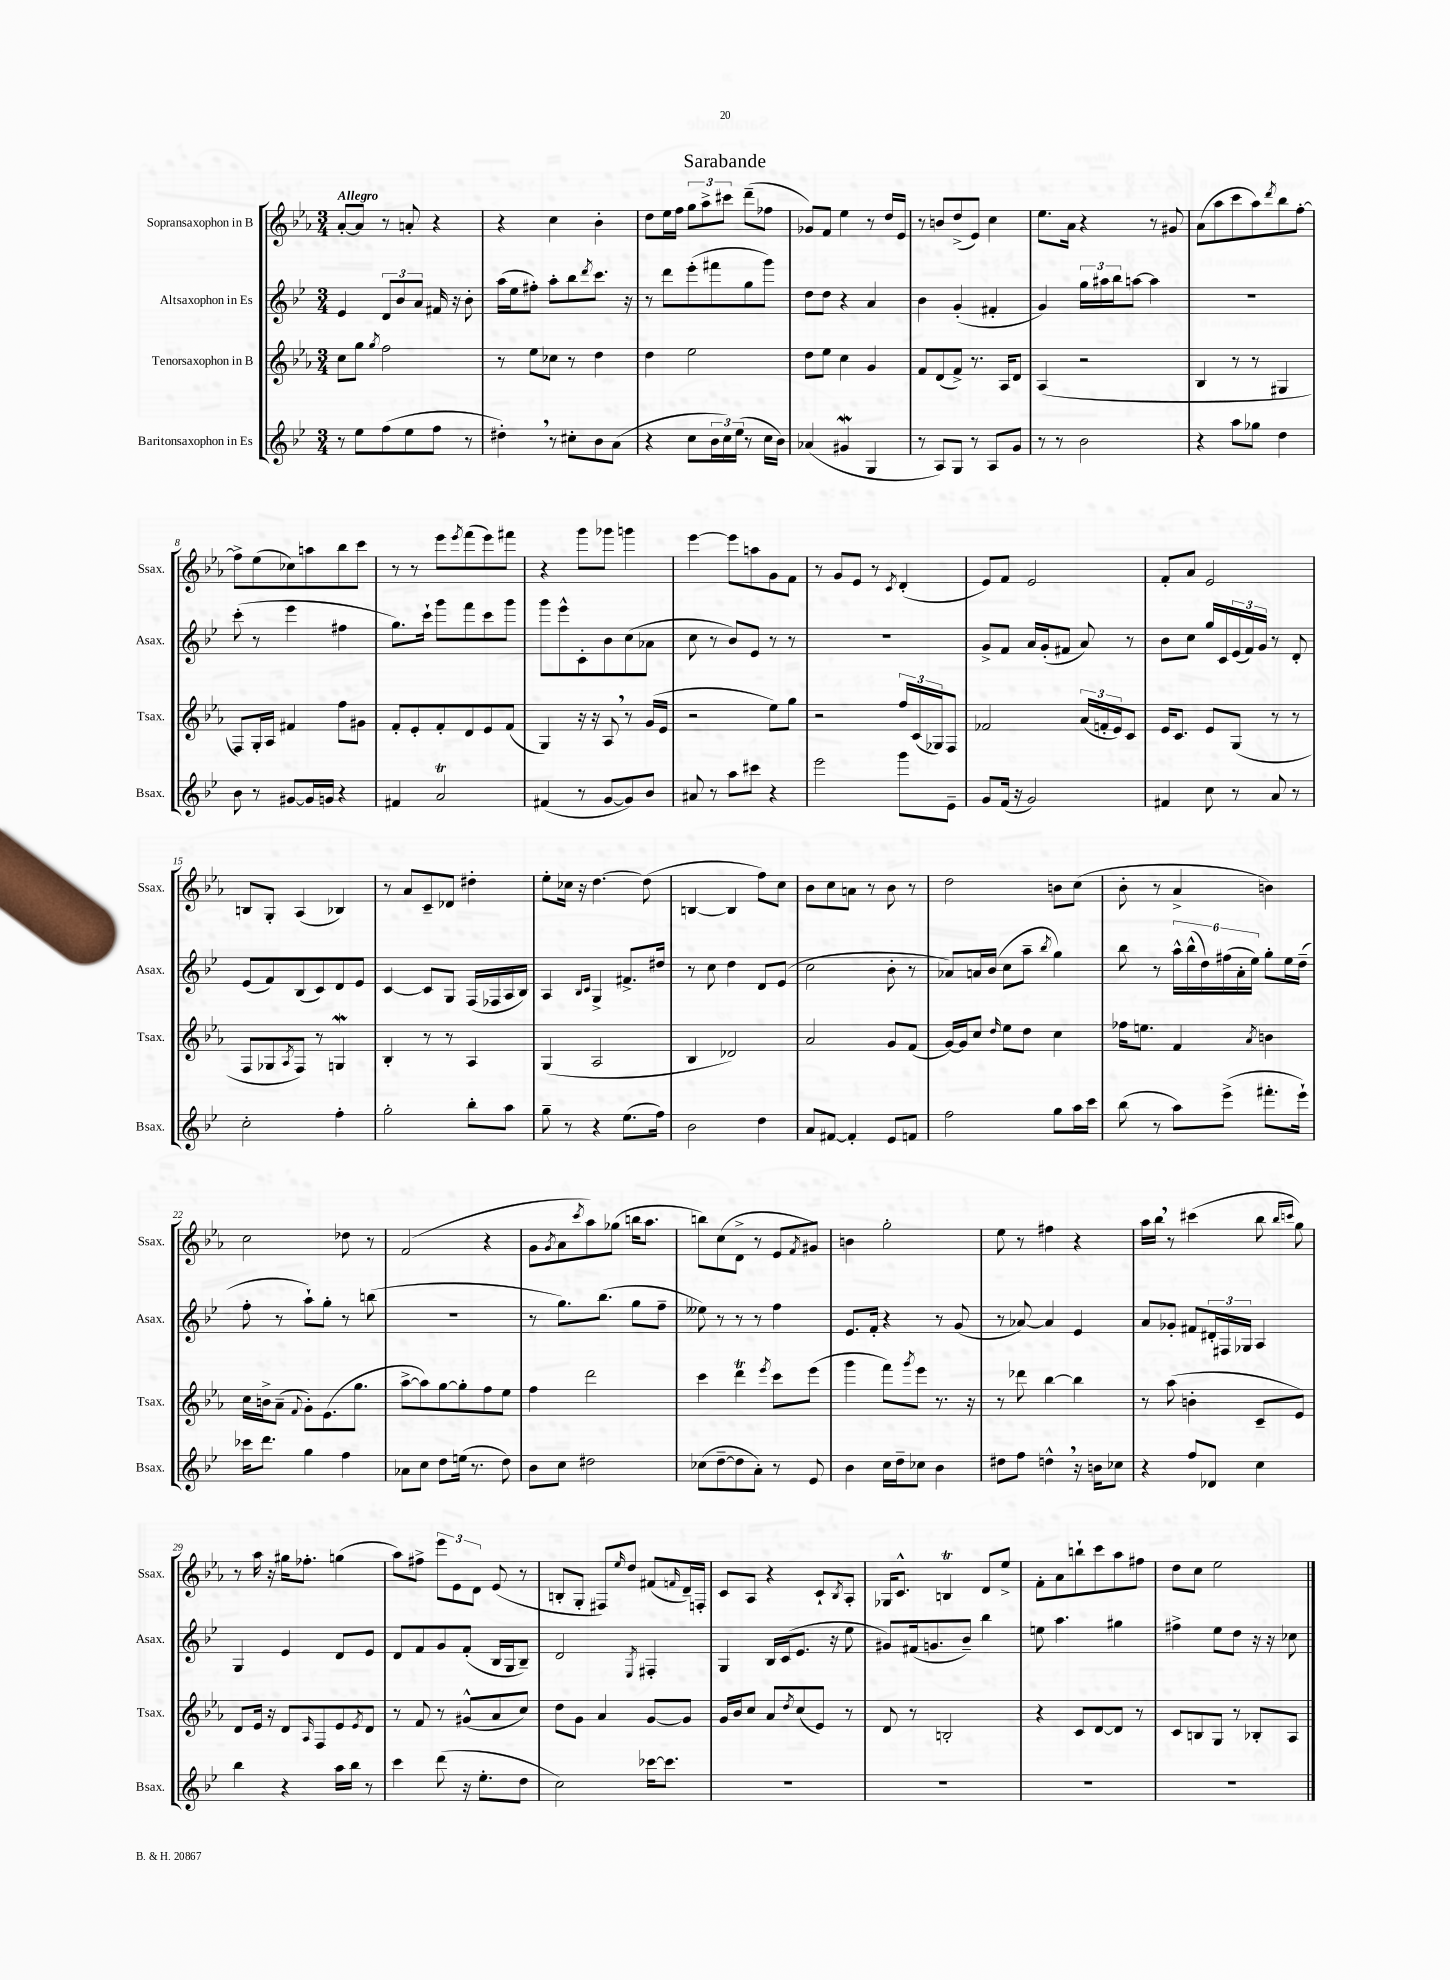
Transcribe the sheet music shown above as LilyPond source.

\header { title = "Sarabande" }
<<
\new StaffGroup <<
\new Staff = "s0" \with { instrumentName = "Sopransaxophon in B" shortInstrumentName = "Ssax." } {
    \clef treble \key ees \major \numericTimeSignature \time 3/4 \tempo "Allegro"
    aes'8~-. aes'8 r8 a'8-. r4 |
    r4 c''4 bes'4-. |
    d''8 ees''16 f''16 \tuplet 3/2 { g''8 aes''8-> cis'''8 } d'''8--( fes''8 |
    ges'8) f'8 ees''4 r8 d''16 ees'16 |
    r8 b'8 d''8->( ees'8) c''4 |
    ees''8. aes'16 r4 r8 gis'8 |
    aes'8( aes''8 c'''8 aes''8) \acciaccatura { d'''8 } bes''8 f''8~-. |
    f''8-> ees''8( ces''8) a''8 bes''8 c'''8 |
    r8 r8 ees'''8 \acciaccatura { ees'''8 } f'''8( ees'''8) fis'''8 |
    r4 g'''8 ges'''8 g'''4 |
    ees'''4~ ees'''8 a''8 g'8 f'8 |
    r8 g'8 ees'8 r8 \acciaccatura { c'8 } d'4-.( |
    ees'8) f'8 ees'2 |
    f'8-. aes'8 ees'2 |
    b8 g8-. aes4( bes4) |
    r8 aes'8 c'8-- des'8 dis''4-. |
    ees''8-. ces''16 r16 d''4.~ d''8( |
    b4~ b4 f''8) c''8 |
    bes'8 c''8 a'8 r8 bes'8 r8 |
    d''2 b'8 c''8( |
    bes'8-. r8 aes'4-> b'4) |
    c''2 des''8 r8 |
    f'2( r4 |
    g'8 \acciaccatura { g'8 } aes'8 \acciaccatura { c'''8 } aes''8) ges''8( b''16 aes''8. |
    b''8) c''8( d'8-> r8 ees'8 \acciaccatura { f'8 } gis'8) |
    b'4 g''2-. |
    ees''8 r8 fis''4 r4 |
    aes''16 bes''16 \breathe r8 cis'''4( bes''8 \grace { bes''16 c'''16 } g''8) |
    r8 aes''16 r16 gis''16 fes''8.-. g''4( |
    aes''8) fis''8-> \tuplet 3/2 { ees'''8 ees'8 d'8 } ees'8( r8 |
    b8-. g8-. fis8) \grace { ees''16 } d''8 fis'8( \grace { f'16 } d'16--) f16-. |
    c'8 aes8 r4 c'8-! \acciaccatura { bes8 } aes8-. |
    ges16 c'8.-^ b4\trill d'8 ees''8-> |
    f'8-. aes'8 b''8-! c'''8 aes''8 fis''8 |
    d''8 c''8 ees''2 \bar "|." |
}
\new Staff = "s1" \with { instrumentName = "Altsaxophon in Es" shortInstrumentName = "Asax." } {
    \clef treble \key bes \major \numericTimeSignature \time 3/4
    ees'4 \tuplet 3/2 { d'8 bes'8 a'8 } fis'16 r16 bes'8-. |
    a''16( ees''16 fis''8-.) a''8-. bes''8 \acciaccatura { d'''8 } c'''8. r16 |
    r8 d'''8 ees'''8-.( fis'''8 g''8 g'''8) |
    d''8 d''8 r4 a'4 |
    bes'4 g'4-.( fis'4-. |
    g'4) \tuplet 3/2 { g''16 ais''16 bes''16 } a''8~ a''4 |
    R2. |
    c'''8-.( r8 ees'''4 fis''4 |
    g''8.) c'''16-! g'''8 f'''8 c'''8 g'''8 |
    g'''8 ees'''8-^ c'8-. bes'8 c''8( aes'8 |
    c''8 r8 bes'8) ees'8 r8 r8 |
    R2. |
    g'8-> f'8 a'16 g'16-.( fis'8 a'8) r8 |
    bes'8 c''8 g''16 c'16 \tuplet 3/2 { ees'16( f'16) g'16 } r8 d'8-. |
    ees'8( f'8) bes8( c'8) d'8 ees'8 |
    c'4~ c'8 g8 f16( fes16 a16 bes16) |
    a4 \grace { bes16 c'16 } g4-> fis'8.-> dis''16 |
    r8 c''8 d''4 d'8 ees'8( |
    c''2 bes'8-. r8 |
    aes'8) a'16 bes'16( c''8 a''8-- \acciaccatura { bes''8 } g''4) |
    bes''8 r8 \tuplet 6/4 { a''16-^ bes''16-^( d''16) fis''16( a'16-. ees''16) } g''8-. ees''16 d''16--( |
    f''8-. r8 a''8-!) g''8-. r8 b''8( |
    R2. |
    r8 g''8.) bes''8.( g''8 f''8-- |
    eeses''8) r8 r8 r8 f''4 |
    ees'8. f'16-. r4 r8 g'8( |
    r8 aes'8~) aes'4 ees'4 |
    a'8 ges'8-. fis'8 \tuplet 3/2 { dis'16-. fis16 ges16 } a4 |
    g4 ees'4 d'8 ees'8 |
    d'8 f'8 g'8 f'8-.( bes16 g16 bes8--) |
    d'2 \acciaccatura { ees8 } fis4-. |
    g4 bes16 c'16( ees'8. r16 ees''8 |
    gis'8) fis'16( g'8. bes'8--) bes''4 |
    e''8 a''4. gis''4 |
    fis''4-> ees''8 d''8 r16 r16 ces''8 \bar "|." |
}
\new Staff = "s2" \with { instrumentName = "Tenorsaxophon in B" shortInstrumentName = "Tsax." } {
    \clef treble \key ees \major \numericTimeSignature \time 3/4
    c''8 g''8 \acciaccatura { g''8 } f''2 |
    r8 ees''8 ces''8 r8 d''4 |
    d''4 ees''2 |
    d''8 ees''8 c''4 g'4 |
    f'8 d'8( f'8->) r8. aes16 d'8 |
    aes4( r2 |
    bes4 r8 r8 gis4 |
    f8) g16-. aes16 fis'4 f''8 gis'8 |
    f'8-. ees'8-. f'8-. d'8 ees'8 f'8( |
    g4) r16 r16 aes8 \breathe r8 g'16( ees'16 |
    r2 ees''8) g''8 |
    r2 \tuplet 3/2 { f''16 c'16( ges16) } f8 |
    fes'2 \tuplet 3/2 { aes'16( f'16-. ees'16) } c'8 |
    ees'16 c'8. ees'8 g8( r8 r8 |
    f8 ges8 \acciaccatura { aes8 } f8) r8 g4\mordent |
    bes4-. r8 r8 aes4 |
    g4( aes2 |
    bes4 des'2) |
    aes'2 g'8 f'8( |
    g'16~) g'16 c''8 \grace { d''16 } ees''8 d''8 c''4 |
    fes''16 e''8. f'4 \acciaccatura { aes'8 } b'4 |
    c''16 b'16-> aes'8--( \appoggiatura { f'8 } g'8-.) ees'8.( g''8. |
    aes''8~-> aes''8) g''8~ g''8-. f''8 ees''8 |
    f''4 d'''2 |
    c'''4 d'''4\trill \acciaccatura { ees'''8 } c'''8 ees'''8( |
    g'''4 f'''8) \acciaccatura { g'''8 } ees'''8 r8. r16 |
    r8 des'''8 bes''4~ bes''4 |
    r8 aes''8( b'4-. c'8-- ees'8) |
    d'8 ees'16 r16 d'8 \grace { aes16 } f8 ees'8 \acciaccatura { ees'8 } d'8 |
    r8 f'8 r8 gis'8-^( aes'8 c''8) |
    d''8 g'8 aes'4 g'8~ g'8 |
    g'16 bes'16 c''8 aes'8 \acciaccatura { d''8 } c''8( ees'8) r8 |
    d'8 r8 b2-. |
    r4 c'8 d'8~ d'8 r8 |
    c'8 b8 g8 r8 bes8-. aes8 \bar "|." |
}
\new Staff = "s3" \with { instrumentName = "Baritonsaxophon in Es" shortInstrumentName = "Bsax." } {
    \clef treble \key bes \major \numericTimeSignature \time 3/4
    r8 ees''8 f''8( ees''8 f''8 r8 |
    dis''4-.) \breathe r8 cis''8-. bes'8 a'8( |
    r4 c''8 \tuplet 3/2 { bes'16 c''16) ees''16( } r8 c''16 bes'16) |
    aes'4( gis'4\mordent g4 |
    r8 a8) g8 r8 a8 g'8 |
    r8 r8 bes'2 |
    r4 a''8 ges''8 d''4 |
    bes'8 r8 gis'8~ gis'16 g'16 r4 |
    fis'4 a'2\trill |
    fis'4( r8 g'8~ g'8) bes'8 |
    ais'8 r8 a''8 cis'''8 r4 |
    ees'''2 g'''8 ees'8-- |
    g'8 f'16( r16 g'2) |
    fis'4 c''8 r8 a'8 r8 |
    c''2-. f''4-. |
    g''2-. bes''8-. a''8 |
    g''8-- r8 r4 ees''8.( f''16) |
    bes'2 d''4 |
    a'8 fis'8~ fis'4-. ees'8 f'8 |
    f''2 g''8 a''16 c'''16 |
    bes''8( r8 a''8) ees'''8->( fis'''8.-. ees'''16-!) |
    ces'''16 d'''8. g''4 f''4 |
    aes'8 c''8 d''8 e''16( r8. d''8) |
    bes'8 c''8 dis''2 |
    ces''8( d''8~-- d''8 a'8-.) r8 ees'8 |
    bes'4 c''16 d''16-- ces''8 bes'4 |
    dis''8 f''8 d''4-^ \breathe r16 b'16 ces''8 |
    r4 f''8 des'8 c''4 |
    bes''4 r4 a''16 bes''16 r8 |
    c'''4 d'''8( r16 ees''8.-. d''8 |
    c''2) ces'''16~ ces'''8. |
    R2. |
    R2. |
    R2. |
    R2. \bar "|." |
}
>>
>>
